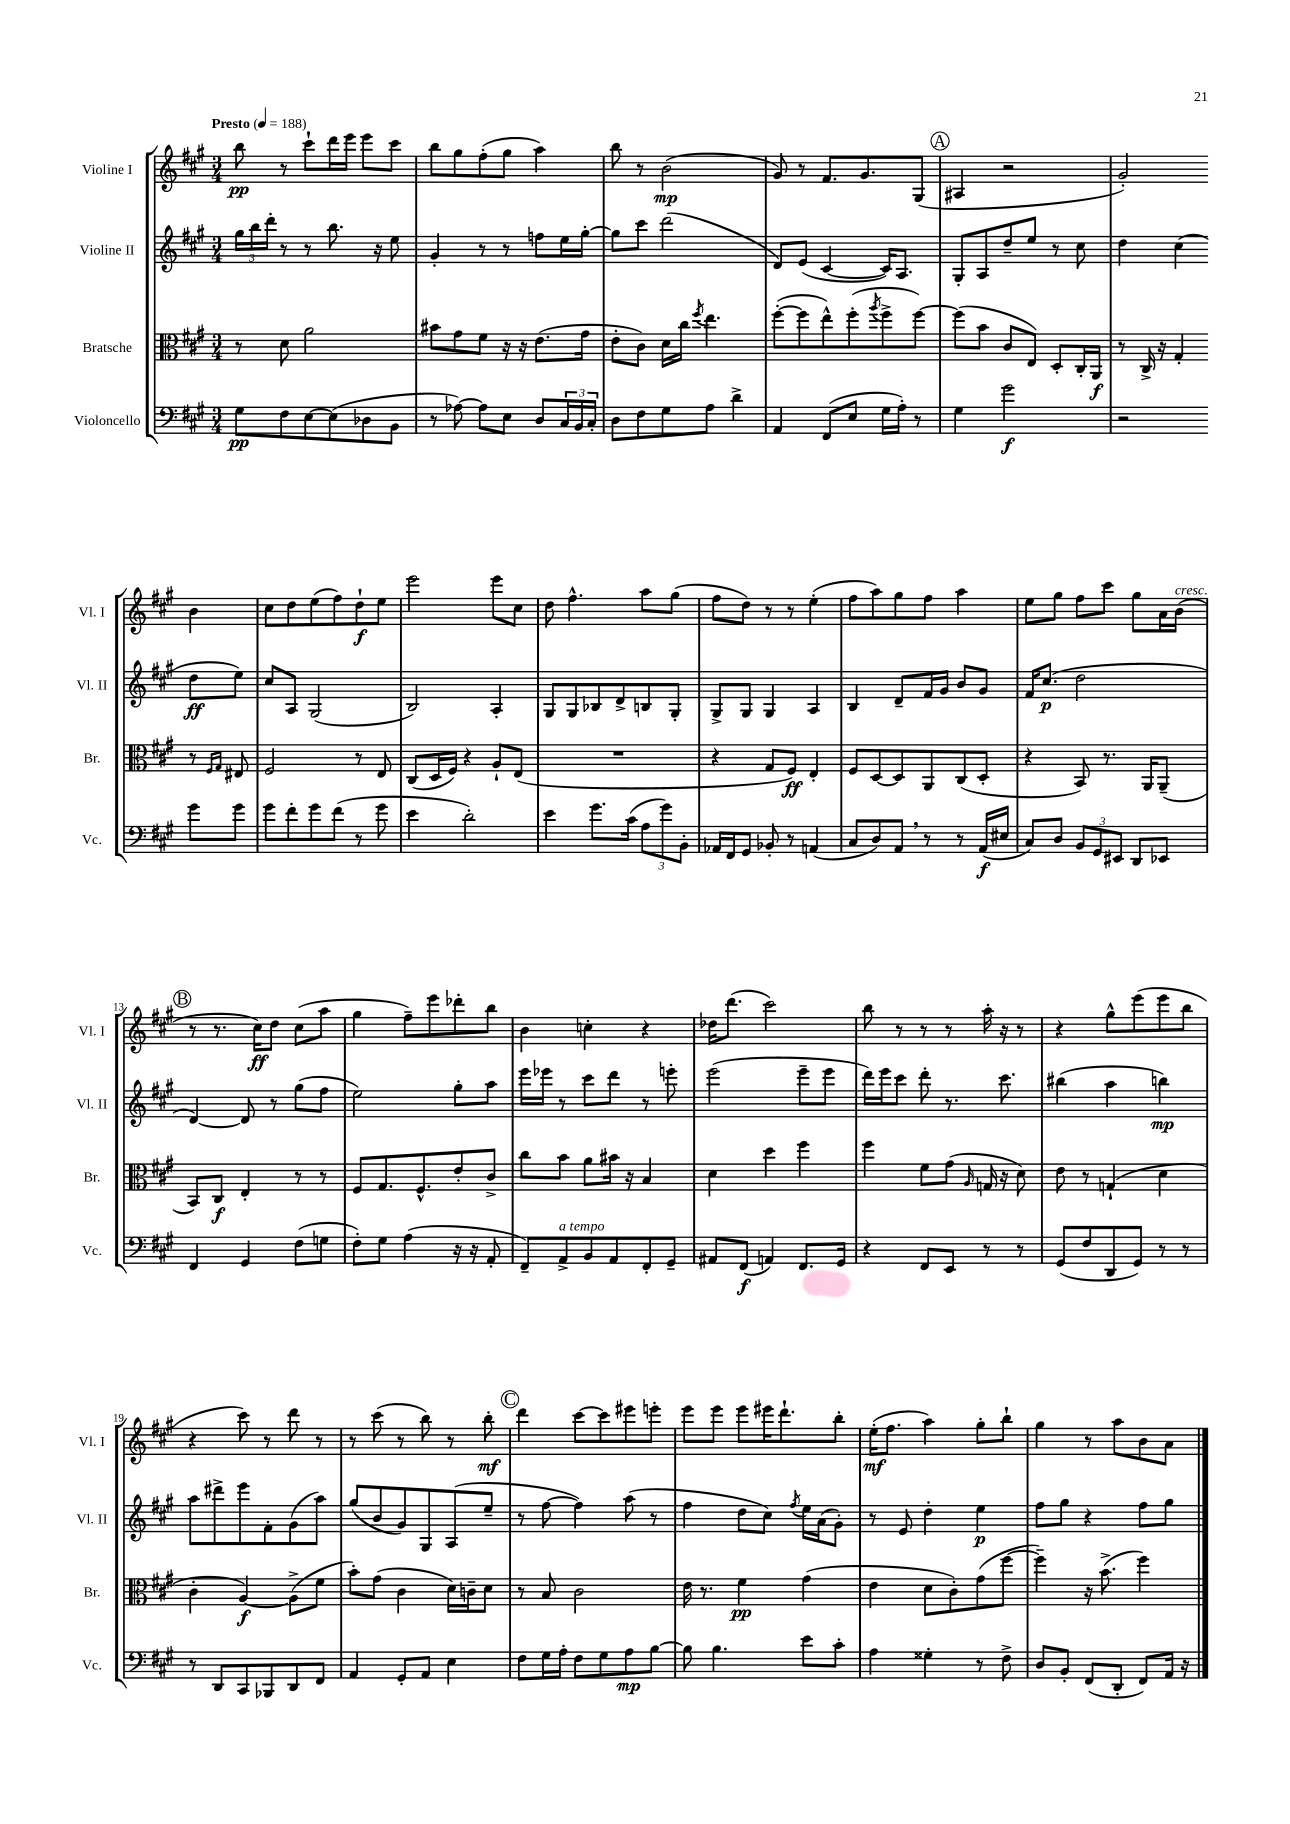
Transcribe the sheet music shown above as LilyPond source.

<<
\new StaffGroup <<
\new Staff = "s0" \with { instrumentName = "Violine I" shortInstrumentName = "Vl. I" } {
    \clef treble \key a \major \numericTimeSignature \time 3/4 \tempo "Presto" 4 = 188
    b''8\pp r8 cis'''8-! d'''16 e'''16 e'''8 cis'''8 |
    b''8 gis''8 fis''8-.( gis''8 a''4) |
    b''8 r8 b'2\mp( |
    gis'8) r8 fis'8. gis'8. gis8( |
    \mark \markup { \circle "A" } ais4 r2 |
    gis'2-.) b'4 |
    cis''8 d''8 e''8( fis''8) d''8-!\f e''8 |
    e'''2 e'''8 cis''8 |
    d''8 fis''4.-^ a''8 gis''8( |
    fis''8 d''8) r8 r8 e''4-.( |
    fis''8 a''8) gis''8 fis''8 a''4 |
    e''8 gis''8 fis''8 cis'''8 gis''8 a'16 b'16^\markup { \italic "cresc." }( |
    \mark \markup { \circle "B" } r8 r8. cis''16\ff) d''8 cis''8( a''8 |
    gis''4 fis''8--) e'''8 des'''8-. b''8 |
    b'4 c''4-. r4 |
    des''16 d'''8.( cis'''2) |
    b''8 r8 r8 r8 a''16-. r16 r8 |
    r4 gis''8-^ e'''8( e'''8 b''8 |
    r4 cis'''8) r8 d'''8 r8 |
    r8 cis'''8( r8 b''8) r8 b''8-.\mf |
    \mark \markup { \circle "C" } d'''4 cis'''8~ cis'''8 eis'''8 e'''8-. |
    e'''8 e'''8 e'''8 eis'''16 d'''8.-! b''8-. |
    e''16-.\mf( fis''8. a''4) gis''8-. b''8-! |
    gis''4 r8 a''8 b'8 a'8 \bar "|." |
}
\new Staff = "s1" \with { instrumentName = "Violine II" shortInstrumentName = "Vl. II" } {
    \clef treble \key a \major \numericTimeSignature \time 3/4
    \tuplet 3/2 { gis''16 b''16 d'''16-. } r8 r8 b''8. r16 e''8 |
    gis'4-. r8 r8 f''8 e''16 gis''16~-. |
    gis''8 cis'''8 d'''2( |
    d'8) e'8( cis'4~ cis'16) a8. |
    \mark \markup { \circle "A" } gis8-. a8 d''8-- e''8 r8 cis''8 |
    d''4 cis''4( d''8\ff e''8) |
    cis''8 a8 gis2( |
    b2) a4-. |
    gis8 gis8 bes8 d'8-> b8 gis8-. |
    gis8-> gis8 gis4 a4 |
    b4 d'8-- fis'16 gis'16 b'8 gis'8 |
    fis'16 cis''8.\p( d''2 |
    \mark \markup { \circle "B" } d'4~) d'8 r8 gis''8( fis''8 |
    e''2) gis''8-. a''8 |
    e'''16 ees'''16 r8 cis'''8 d'''8 r8 e'''8-. |
    e'''2( e'''8-- e'''8 |
    d'''16) e'''16 cis'''8 d'''8-. r8. cis'''8. |
    bis''4( a''4 b''4\mp) |
    a''8 dis'''8-> e'''8 fis'8-. gis'8( a''8) |
    gis''8( b'8 gis'8) gis8 a8( e''8-- |
    \mark \markup { \circle "C" } r8 fis''8~ fis''4) a''8( r8 |
    fis''4 d''8 cis''8) \acciaccatura { fis''8 } e''16 a'16( gis'8-.) |
    r8 e'8 d''4-. e''4\p |
    fis''8 gis''8 r4 fis''8 gis''8 \bar "|." |
}
\new Staff = "s2" \with { instrumentName = "Bratsche" shortInstrumentName = "Br." } {
    \clef alto \key a \major \numericTimeSignature \time 3/4
    r8 d'8 a'2 |
    bis'8 gis'8 fis'8 r16 r16 e'8.( gis'16 |
    e'8-. cis'8) d'16 cis''16 \acciaccatura { fis''8 } e''4. |
    fis''8~-.( fis''8 e''8-^) fis''8-.( \acciaccatura { a''8 } fis''8-> fis''8~) |
    \mark \markup { \circle "A" } fis''8( b'8 cis'8 e8) d8-. cis16-. a,16\f |
    r8 cis16-> r16 gis4-. r8 \grace { fis16 gis16 } eis8 |
    fis2 r8 e8 |
    cis8( d16 fis16) r4 a8-! e8( |
    R2. |
    r4 gis8 fis8\ff) e4-. |
    fis8 d8~ d8 a,8 cis8( d8-. |
    r4 b,8) r8. a,16 a,8--( |
    \mark \markup { \circle "B" } b,8) cis8\f e4-. r8 r8 |
    fis8 gis8. fis8.-^ e'8-. cis'8-> |
    cis''8 b'8 a'8 bis'16 r16 b4 |
    d'4 d''4 fis''4 |
    fis''4 fis'8 gis'8( \grace { a16 } g16 r16 d'8) |
    e'8 r8 g4-!( d'4 |
    cis'4-. a4~\f) a8->( fis'8 |
    b'8-.) gis'8( cis'4 d'16) c'16-- d'8 |
    \mark \markup { \circle "C" } r8 b8 cis'2 |
    e'16 r8. fis'4\pp gis'4( |
    e'4 d'8 cis'8-.) gis'8( fis''8~ |
    fis''4--) r16 b'8.->( fis''4) \bar "|." |
}
\new Staff = "s3" \with { instrumentName = "Violoncello" shortInstrumentName = "Vc." } {
    \clef bass \key a \major \numericTimeSignature \time 3/4
    gis8\pp fis8 e8~ e8( des8 b,8 |
    r8 aes8~) aes8 e8 d8 \tuplet 3/2 { cis16 b,16 cis16-. } |
    d8 fis8 gis8 a8 d'4-> |
    a,4 fis,8( e8 gis16 a16-.) r8 |
    \mark \markup { \circle "A" } gis4 gis'2\f |
    r2 gis'8 gis'8 |
    gis'8 fis'8-. gis'8 fis'8( r8 gis'8 |
    e'4 d'2-.) |
    e'4 gis'8. cis'16( \tuplet 3/2 { a8 gis'8) b,8-. } |
    aes,16 fis,16 gis,8 bes,8-. r8 a,4( |
    cis8 d8) a,8 \breathe r8 r8 a,16\f( eis16 |
    cis8) d8 \tuplet 3/2 { b,8 gis,8 eis,8 } d,8 ees,8 |
    \mark \markup { \circle "B" } fis,4 gis,4 fis8( g8 |
    fis8-.) gis8 a4( r16 r16 a,8-. |
    fis,8--) a,8->^\markup { \italic "a tempo" } b,8 a,8 fis,8-. gis,8-- |
    ais,8 fis,8\f( a,4) fis,8. gis,16 |
    r4 fis,8 e,8 r8 r8 |
    gis,8( fis8 d,8 gis,8) r8 r8 |
    r8 d,8 cis,8 bes,,8 d,8 fis,8 |
    a,4 gis,8-. a,8 e4 |
    \mark \markup { \circle "C" } fis8 gis16 a16-. fis8 gis8 a8\mp b8~ |
    b8 b4. e'8 cis'8-. |
    a4 gisis4-. r8 fis8-> |
    d8 b,8-. fis,8( d,8-. fis,8) a,16 r16 \bar "|." |
}
>>
>>
